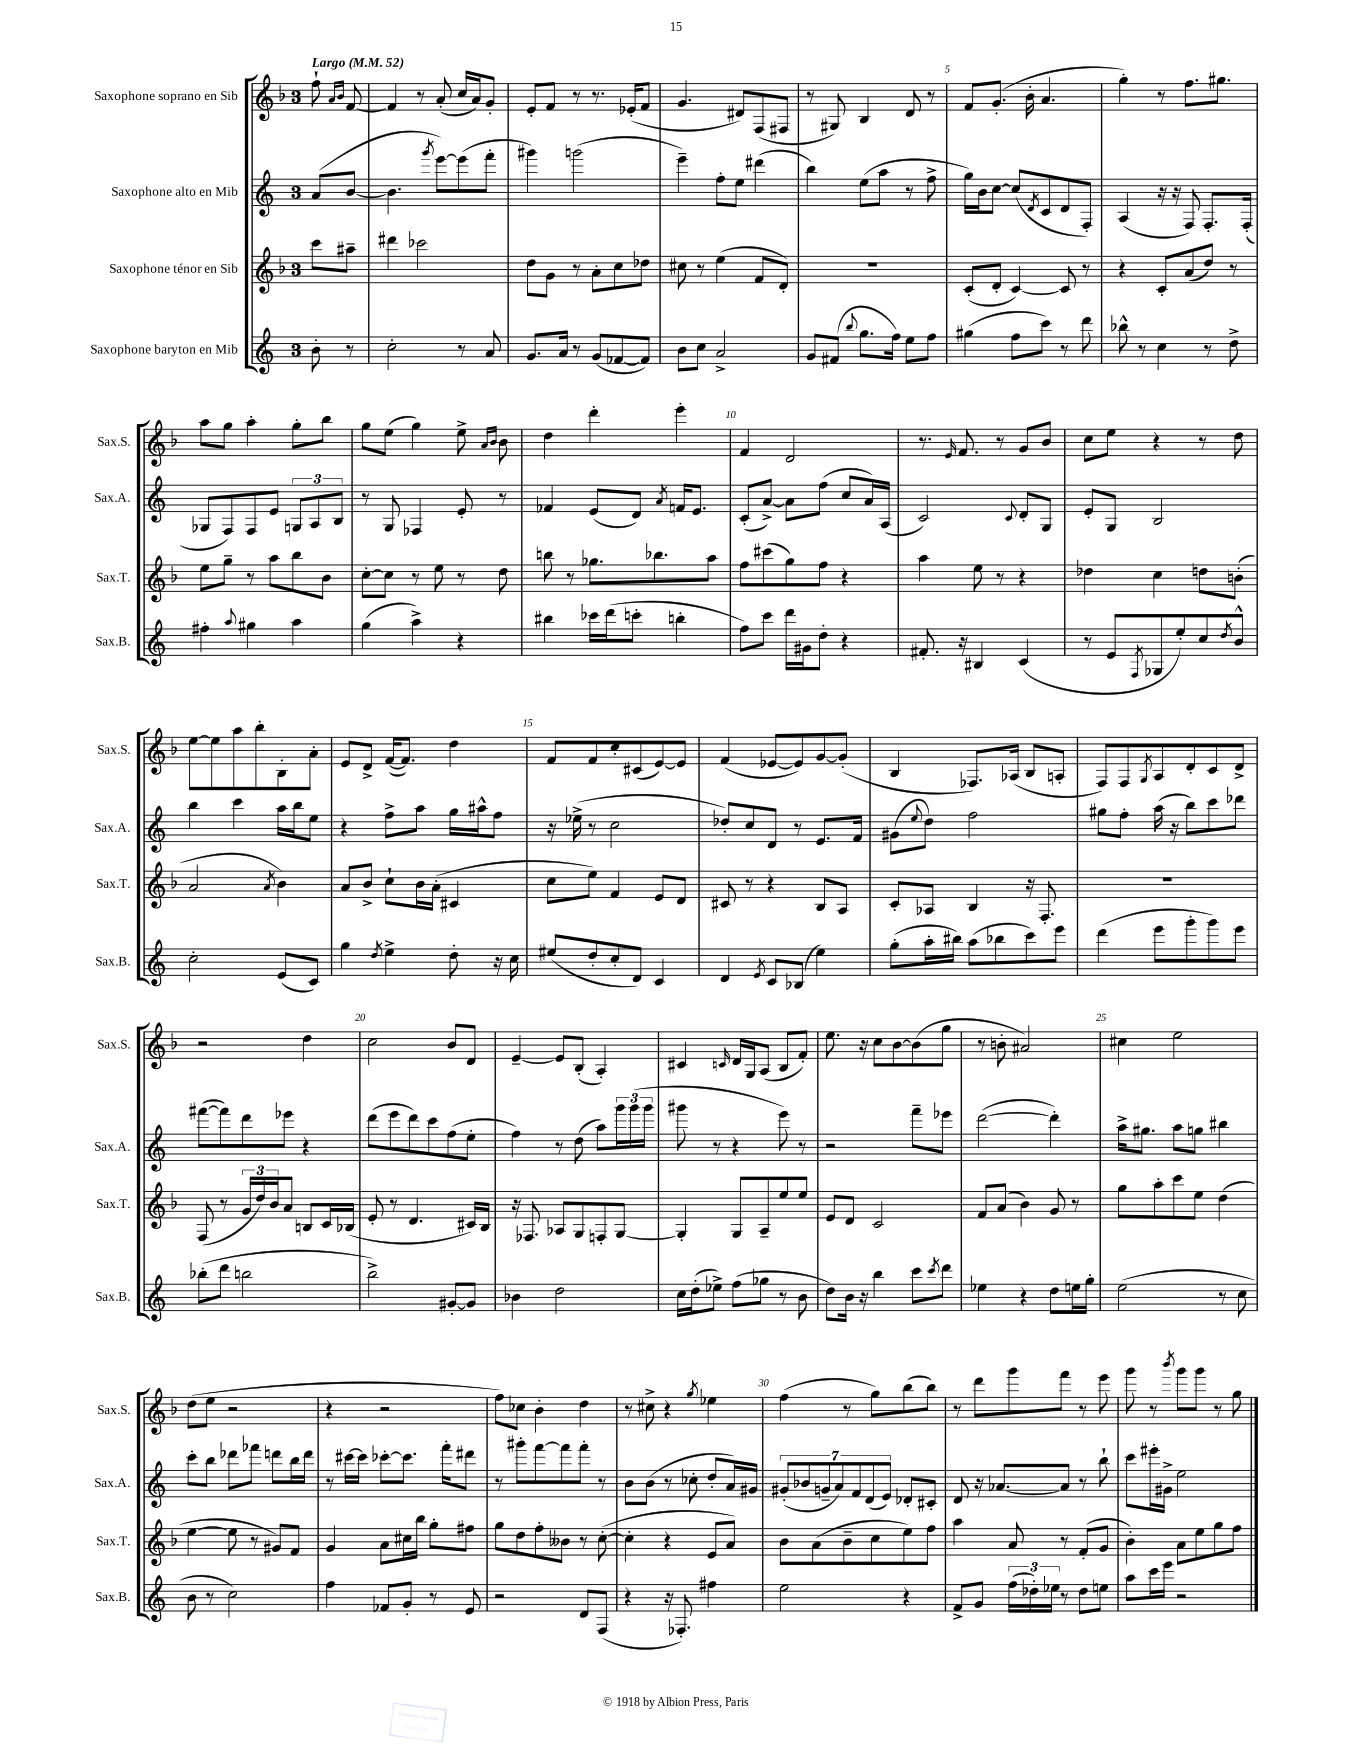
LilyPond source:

<<
\new StaffGroup <<
\new Staff = "s0" \with { instrumentName = "Saxophone soprano en Sib" shortInstrumentName = "Sax.S." } {
    \clef treble \key f \major \once \override Staff.TimeSignature.style = #'single-digit \time 3/4 \partial 4 \tempo "Largo" 4 = 52
    f''8-! \grace { a'16 bes'16 } f'8~ |
    f'4 r8 a'8-.( c''16 a'16) g'8-. |
    e'8-. f'8 r8 r8. ees'16-.( f'8 |
    g'4. dis'8) f8( fis8 |
    r8 gis8) bes4 d'8 r8 |
    f'8 g'8.-.( bes'16-. a'4. |
    g''4-.) r8 f''8. gis''8. |
    a''8 g''8 a''4-. g''8-. bes''8 |
    g''8 e''8( g''4) e''8-> \grace { a'16 bes'16 } bes'8 |
    d''4 d'''4-. e'''4-. |
    f'4 d'2 |
    r8. \grace { e'16 } f'8. r8 g'8 bes'8 |
    c''8 e''8 r4 r8 d''8 |
    e''8~ e''8 a''8 bes''8-. bes8-. a'8-. |
    e'8 d'8-> f'16~( f'8.) d''4 |
    f'8 f'8 c''8-. cis'8( e'8~) e'8 |
    f'4( ees'8~ ees'8) g'8~ g'8-.( |
    bes4 fes8.) aes16( bes8 a8-. |
    f8) f8 \acciaccatura { g8 } a8 d'8-. c'8 d'8-> |
    r2 d''4 |
    c''2 bes'8 d'8 |
    e'4~-- e'8 bes8-.( a4-.) |
    cis'4 \grace { c'16 } d'16 g16 a8( bes8 f'8-.) |
    e''8. r16 c''8 bes'8~ bes'8( g''8 |
    r8 b'8-. ais'2) |
    cis''4 e''2 |
    d''8( e''8 r2 |
    r4 r2 |
    f''8) ces''8 bes'4-. d''4 |
    r8 cis''8-> r4 \acciaccatura { g''8 } ees''4 |
    f''4( r8 g''8) bes''8( bes''8) |
    r8 d'''8 g'''8 f'''8 r8 e'''8 |
    g'''8 r8 \acciaccatura { bes'''8 } g'''8 g'''8 r8 g''8 \bar "|." |
}
\new Staff = "s1" \with { instrumentName = "Saxophone alto en Mib" shortInstrumentName = "Sax.A." } {
    \clef treble \key c \major \once \override Staff.TimeSignature.style = #'single-digit \time 3/4 \partial 4
    a'8( b'8~ |
    b'4. \acciaccatura { g'''8 } e'''8~) e'''8( f'''8-. |
    gis'''4) g'''2( |
    e'''4--) f''8-. e''8 dis'''4( |
    b''4) e''8( a''8 r8 f''8-> |
    g''16) b'16 c''8~ c''8( \acciaccatura { d'8 } c'8 d'8 f8-.) |
    a4( r16 r16 f8) f8.-. f16-.( |
    ges8 f8) f8 e'8 \tuplet 3/2 { g8 a8 b8 } |
    r8 g8 fes4 e'8-. r8 |
    fes'4 e'8( d'8) \acciaccatura { a'8 } f'16 e'8. |
    c'8-.( a'8~->) a'8 f''8( c''8 a'16) a16( |
    c'2) \appoggiatura { c'8 } d'8-. g8 |
    e'8-. g8 b2 |
    b''4 c'''4 a''16 b''16 e''8 |
    r4 f''8-> a''8 g''16 ais''16-^ f''8 |
    r16 ees''16->( r8 c''2 |
    des''8-.) c''8 d'8 r8 e'8. f'16 |
    gis'8( \appoggiatura { e''8 } d''8) f''2 |
    gis''8 f''8-. a''16( r16 b''8) c'''8 des'''8 |
    fis'''8~( fis'''8) d'''8 ees'''8 r4 |
    d'''8( e'''8 d'''8) c'''8 f''8( e''8-. |
    f''4) r8 d''8( a''8) \tuplet 3/2 { g'''16 g'''16( g'''16 } |
    gis'''8 r8 r4 e'''8) r8 |
    r2 f'''8-- ees'''8 |
    d'''2~( d'''4-.) |
    a''16-> gis''8. a''8 g''8 bis''4 |
    c'''8-. b''8 des'''8 fes'''8 d'''8 b''16 d'''16 |
    r8 cis'''16~ cis'''16 ces'''8~-. ces'''8. f'''16-. dis'''8 |
    r8 gis'''8-. f'''8~ f'''8 f'''8-. r8 |
    b'8 b'8( r8 ces''8-. d''8-. a'16) gis'16 |
    \tuplet 7/4 { gis'8-.( bes'8 g'8-- a'8) f'8 d'8( e'8) } des'8-. cis'8-. |
    d'8 r16 aes'8.~ aes'8 r8 b''8-! |
    c'''8 eis'''16-. gis'16-> e''2 \bar "|." |
}
\new Staff = "s2" \with { instrumentName = "Saxophone ténor en Sib" shortInstrumentName = "Sax.T." } {
    \clef treble \key f \major \once \override Staff.TimeSignature.style = #'single-digit \time 3/4 \partial 4
    c'''8 ais''8-- |
    dis'''4 ces'''2 |
    d''8 g'8 r8 a'8-. c''8 des''8 |
    cis''8 r8 e''4( f'8 d'8-.) |
    R2. |
    c'8-.( d'8-. c'4~) c'8 r8 |
    r4 c'8-. a'8( d''8) r8 |
    e''8 g''8-- r8 a''8 bes''8 bes'8 |
    c''8~-. c''8 r8 e''8 r8 d''8 |
    b''8 r8 ges''8. bes''8. a''8 |
    f''8 cis'''8( g''8) f''8 r4 |
    a''4 e''8 r8 r4 |
    des''4 c''4 d''8 b'8-.( |
    a'2 \acciaccatura { a'8 } bes'4) |
    a'8 bes'8-> c''8-! bes'16 a'16-.( cis'4 |
    c''8 e''8) f'4 e'8 d'8 |
    cis'8 r8 r4 bes8 a8 |
    c'8-. aes8 bes4 r16 f8.-. |
    R2. |
    f8( r8 \tuplet 3/2 { g'16 d''16) bes'16 } a'8 b8 c'16 bes16( |
    e'8-. r8 d'4. cis'16) bes16 |
    r16 fes8. aes8 g8 f8-. g8~ |
    g4-. g8 a8-- e''8 e''8 |
    e'8 d'8 c'2 |
    f'8 a'8( bes'4) g'8 r8 |
    g''8 a''8-. c'''8 e''8 d''4( |
    e''4~ e''8 r8 gis'8) f'8 |
    g'4 a'8 cis''16 bes''16 g''8-. fis''8 |
    g''8 d''8 f''8-. beses'8 r8 c''8~-.( |
    c''4-. r4 e'8 a'8) |
    bes'8 a'8( bes'8-- c''8 e''8) f''8 |
    a''4 a'8 r8 f'8-.( g'8 |
    bes'4-.) a'8 e''8 g''8 f''8 \bar "|." |
}
\new Staff = "s3" \with { instrumentName = "Saxophone baryton en Mib" shortInstrumentName = "Sax.B." } {
    \clef treble \key c \major \once \override Staff.TimeSignature.style = #'single-digit \time 3/4 \partial 4
    b'8-. r8 |
    c''2-. r8 a'8 |
    g'8. a'16 r8 g'8( fes'8~ fes'8) |
    b'8 c''8 a'2-> |
    g'8 fis'8( \appoggiatura { b''8 } g''8. f''16) e''8 f''8 |
    gis''4( f''8 c'''8) r8 d'''8 |
    bes''8-^ r8 c''4 r8 d''8-> |
    fis''4-. \appoggiatura { a''8 } gis''4 a''4 |
    g''4( a''4->) r4 |
    bis''4 ces'''16 d'''16( c'''8-. b''4-. |
    f''8) c'''8 d'''16 gis'16 d''8-. r4 |
    fis'8.-. r16 bis4 c'4( |
    r8 e'8 \acciaccatura { f8 } ges8 e''8-.) c''8 \acciaccatura { d''8 } b'8-^ |
    c''2-. e'8( c'8) |
    g''4 \acciaccatura { d''8 } e''4-> d''8-. r16 c''16 |
    eis''8( d''8-. c''8-. d'8) c'4 |
    d'4 \acciaccatura { e'8 } c'8 bes8( e''4) |
    g''8-.( a''16-. bis''16) a''8( bes''8 c'''8) e'''8 |
    d'''4( e'''8 g'''8-. g'''8) e'''8 |
    bes''8-.( d'''8 b''2 |
    b''2->) gis'8~-. gis'8 |
    bes'4 d''2 |
    c''16 d''16-.( ees''8->) f''8( ges''8 r8 b'8 |
    d''8) b'16 r16 b''4 c'''8 \acciaccatura { c'''8 } d'''8 |
    ees''4 r4 d''8 e''16 g''16-. |
    e''2( r8 c''8 |
    b'8 r8 c''2) |
    f''4 fes'8 g'8-. r8 e'8 |
    r2 d'8 f8( |
    r4 r16 fes8.-.) fis''4 |
    e''2 r4 |
    f'8-> g'8 \tuplet 3/2 { f''16( des''16-.) ees''16 } r8 des''8 e''8 |
    a''8 c'''16 e'''16 r2 \bar "|." |
}
>>
>>
\layout { \context { \Score \override BarNumber.break-visibility = ##(#f #t #t) barNumberVisibility = #(every-nth-bar-number-visible 5) } }
